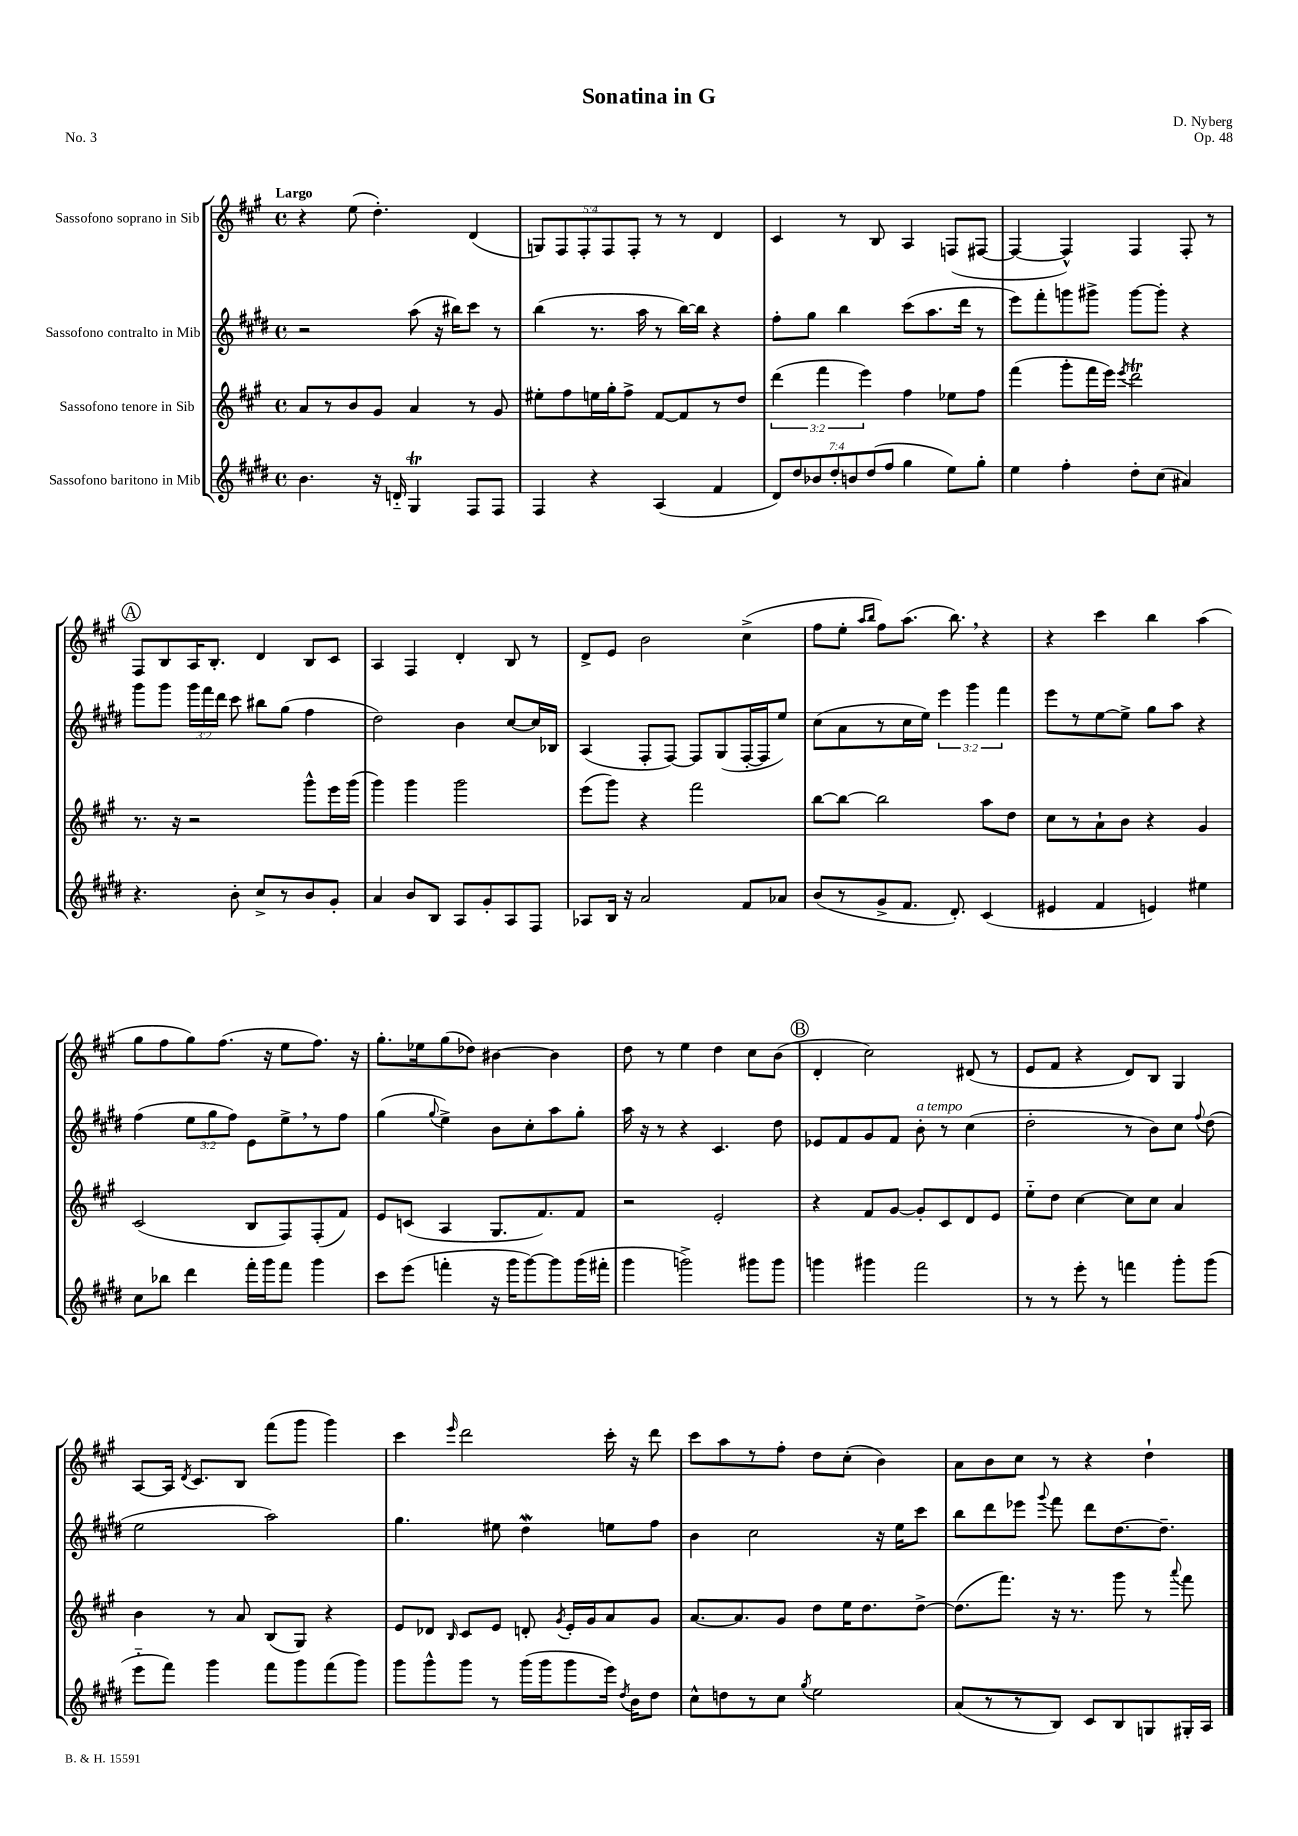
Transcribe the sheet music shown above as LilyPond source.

\header { title = "Sonatina in G" composer = "D. Nyberg" opus = "Op. 48" piece = "No. 3" }
<<
\new StaffGroup <<
\new Staff = "s0" \with { instrumentName = "Sassofono soprano in Sib" } {
    \clef treble \key a \major \defaultTimeSignature \time 4/4 \override Staff.TupletNumber.text = #tuplet-number::calc-fraction-text \tempo "Largo"
    \autoBeamOff r4 e''8( d''4.-.) d'4( |
    \tuplet 5/4 { g8[) fis8 fis8-. fis8 fis8]-. } r8 r8 d'4 |
    cis'4 r8 b8 a4 f8[( fis8]~ |
    fis4~ fis4-^) fis4 fis8-. r8 |
    \mark \markup { \circle "A" } fis8[ b8 a16 b8.]-. d'4 b8[ cis'8] |
    a4 fis4 d'4-. b8 r8 |
    d'8[-> e'8] b'2 cis''4->( |
    fis''8[ e''8]-. \grace { a''16[ b''16] } fis''8[) a''8.]( b''8.) \breathe r4 |
    r4 cis'''4 b''4 a''4( |
    gis''8[ fis''8 gis''8) fis''8.]( r16 e''8[ fis''8.]) r16 |
    gis''8.[-. ees''16 gis''8( des''8]) bis'4~ bis'4 |
    d''8 r8 e''4 d''4 cis''8[ b'8]( |
    \mark \markup { \circle "B" } d'4-. cis''2) dis'8( r8 |
    e'8[ fis'8] r4 d'8[) b8] gis4 |
    a8[~ a16] \acciaccatura { d'8 } cis'8.[ b8] fis'''8[( gis'''8] gis'''4) |
    cis'''4 \grace { e'''16 } d'''2 cis'''16-. r16 d'''8 |
    cis'''8[ a''8 r8 fis''8]-. d''8[ cis''8]-.( b'4) |
    a'8[ b'8 cis''8] r8 r4 d''4-! \bar "|." |
}
\new Staff = "s1" \with { instrumentName = "Sassofono contralto in Mib" } {
    \clef treble \key e \major \defaultTimeSignature \time 4/4 \override Staff.TupletNumber.text = #tuplet-number::calc-fraction-text
    \autoBeamOff r2 a''8( r16 bis''16[) cis'''8] r8 |
    b''4( r8. a''16 r8 b''16[~) b''16] r4 |
    fis''8[-. gis''8] b''4 cis'''8[( a''8. dis'''16] r8 |
    e'''8[) fis'''8-. g'''8 gis'''8]-> gis'''8[~ gis'''8]-. r4 |
    \mark \markup { \circle "A" } gis'''8[ gis'''8] \tuplet 3/2 { gis'''16[ fis'''16 dis'''16] } cis'''8 bis''8[ gis''8]( fis''4 |
    dis''2) b'4 cis''8[~ cis''16 bes16] |
    a4( fis8[-. fis8]~) fis8[ gis8( fis16~-. fis16 e''8]) |
    cis''8[( a'8 r8 cis''16 e''16]) \tuplet 3/2 { e'''4 gis'''4 fis'''4 } |
    e'''8[ r8 e''8~ e''8]-> gis''8[ a''8] r4 |
    fis''4( \tuplet 3/2 { e''8[ gis''8 fis''8]) } e'8[ e''8-> \breathe r8 fis''8] |
    gis''4( \appoggiatura { gis''8 } e''4->) b'8[ cis''8-. a''8 gis''8]-. |
    a''16 r16 r8 r4 cis'4. dis''8 |
    \mark \markup { \circle "B" } ees'8[ fis'8 gis'8 fis'8] b'8-.^\markup { \italic "a tempo" } r8 cis''4( |
    dis''2-. r8 b'8[) cis''8] \appoggiatura { fis''8 } dis''8( |
    e''2 a''2) |
    gis''4. eis''8 dis''4\mordent e''8[ fis''8] |
    b'4 cis''2 r16 e''16[ cis'''8] |
    b''8[ dis'''8 ees'''8] \appoggiatura { gis'''8 } fis'''8 dis'''8[ dis''8.~ dis''8.]-- \bar "|." |
}
\new Staff = "s2" \with { instrumentName = "Sassofono tenore in Sib" } {
    \clef treble \key a \major \defaultTimeSignature \time 4/4 \override Staff.TupletNumber.text = #tuplet-number::calc-fraction-text
    \autoBeamOff a'8[ r8 b'8 gis'8] a'4 r8 gis'8 |
    eis''8[-. fis''8 e''16 gis''16-. fis''8]-> fis'8[~ fis'8 r8 d''8] |
    \tuplet 3/2 { d'''4( fis'''4 e'''4) } fis''4 ees''8[ fis''8] |
    fis'''4( gis'''8[-. fis'''16 e'''16]) \acciaccatura { e'''8 } d'''2\trill |
    \mark \markup { \circle "A" } r8. r16 r2 gis'''8[-^ e'''16 gis'''16]( |
    gis'''4) gis'''4 gis'''2 |
    e'''8[( gis'''8]) r4 fis'''2 |
    b''8[~ b''8]~ b''2 a''8[ d''8] |
    cis''8[ r8 a'8-! b'8] r4 gis'4 |
    cis'2( b8[ fis8) fis8-.( fis'8]) |
    e'8[ c'8]( a4 gis8.[ fis'8.) fis'8] |
    r2 e'2-. |
    \mark \markup { \circle "B" } r4 fis'8[ gis'8]~ gis'8[-. cis'8 d'8 e'8] |
    e''8[-_ d''8] cis''4~ cis''8[ cis''8] a'4 |
    b'4 r8 a'8 b8[( gis8]) r4 |
    e'8[ des'8] \grace { b16 } cis'8[ e'8] d'8-. \acciaccatura { gis'8 } e'16[-. gis'16 a'8 gis'8] |
    a'8.[~ a'8. gis'8] d''8[ e''16 d''8. d''8]~-> |
    d''8.[( fis'''8.]) r16 r8. gis'''8 r8 \appoggiatura { a'''8 } fis'''8 \bar "|." |
}
\new Staff = "s3" \with { instrumentName = "Sassofono baritono in Mib" } {
    \clef treble \key e \major \defaultTimeSignature \time 4/4 \override Staff.TupletNumber.text = #tuplet-number::calc-fraction-text
    \autoBeamOff b'4. r16 d'16-_ gis4\trill fis8[ fis8] |
    fis4 r4 a4( fis'4 |
    \tuplet 7/4 { dis'8[) dis''8 bes'8 dis''8-. b'8 dis''8( fis''8] } gis''4 e''8[) gis''8]-. |
    e''4 fis''4-. dis''8[-. cis''8]( ais'4) |
    \mark \markup { \circle "A" } r4. b'8-. cis''8[-> r8 b'8 gis'8]-. |
    a'4 b'8[ b8] a8[ gis'8-. a8 fis8] |
    aes8[ b16] r16 a'2 fis'8[ aes'8] |
    b'8[( r8 gis'8-> fis'8.] dis'8.-.) cis'4( |
    eis'4 fis'4 e'4) eis''4 |
    cis''8[ bes''8] dis'''4 fis'''16[-. gis'''16 fis'''8] gis'''4 |
    cis'''8[ e'''8]( f'''4-. r16 gis'''16[ gis'''8~) gis'''8 gis'''16( fis'''16]-. |
    gis'''4 g'''2->) gis'''8[ gis'''8] |
    \mark \markup { \circle "B" } g'''4 gis'''4 fis'''2 |
    r8 r8 e'''8-. r8 f'''4 gis'''8[-. gis'''8]( |
    e'''8[-_ fis'''8]) gis'''4 fis'''8[ gis'''8 fis'''8( gis'''8]) |
    gis'''8[ gis'''8-^ gis'''8] r8 gis'''16[( gis'''16 gis'''8 e'''16]) \acciaccatura { dis''8 } b'16[ dis''8] |
    cis''8[-^ d''8 r8 cis''8] \acciaccatura { gis''8 } e''2 |
    a'8[( r8 r8 b8]) cis'8[ b8 g8 gis16-. a16] \bar "|." |
}
>>
>>
\layout { \context { \Score \remove "Bar_number_engraver" } }
